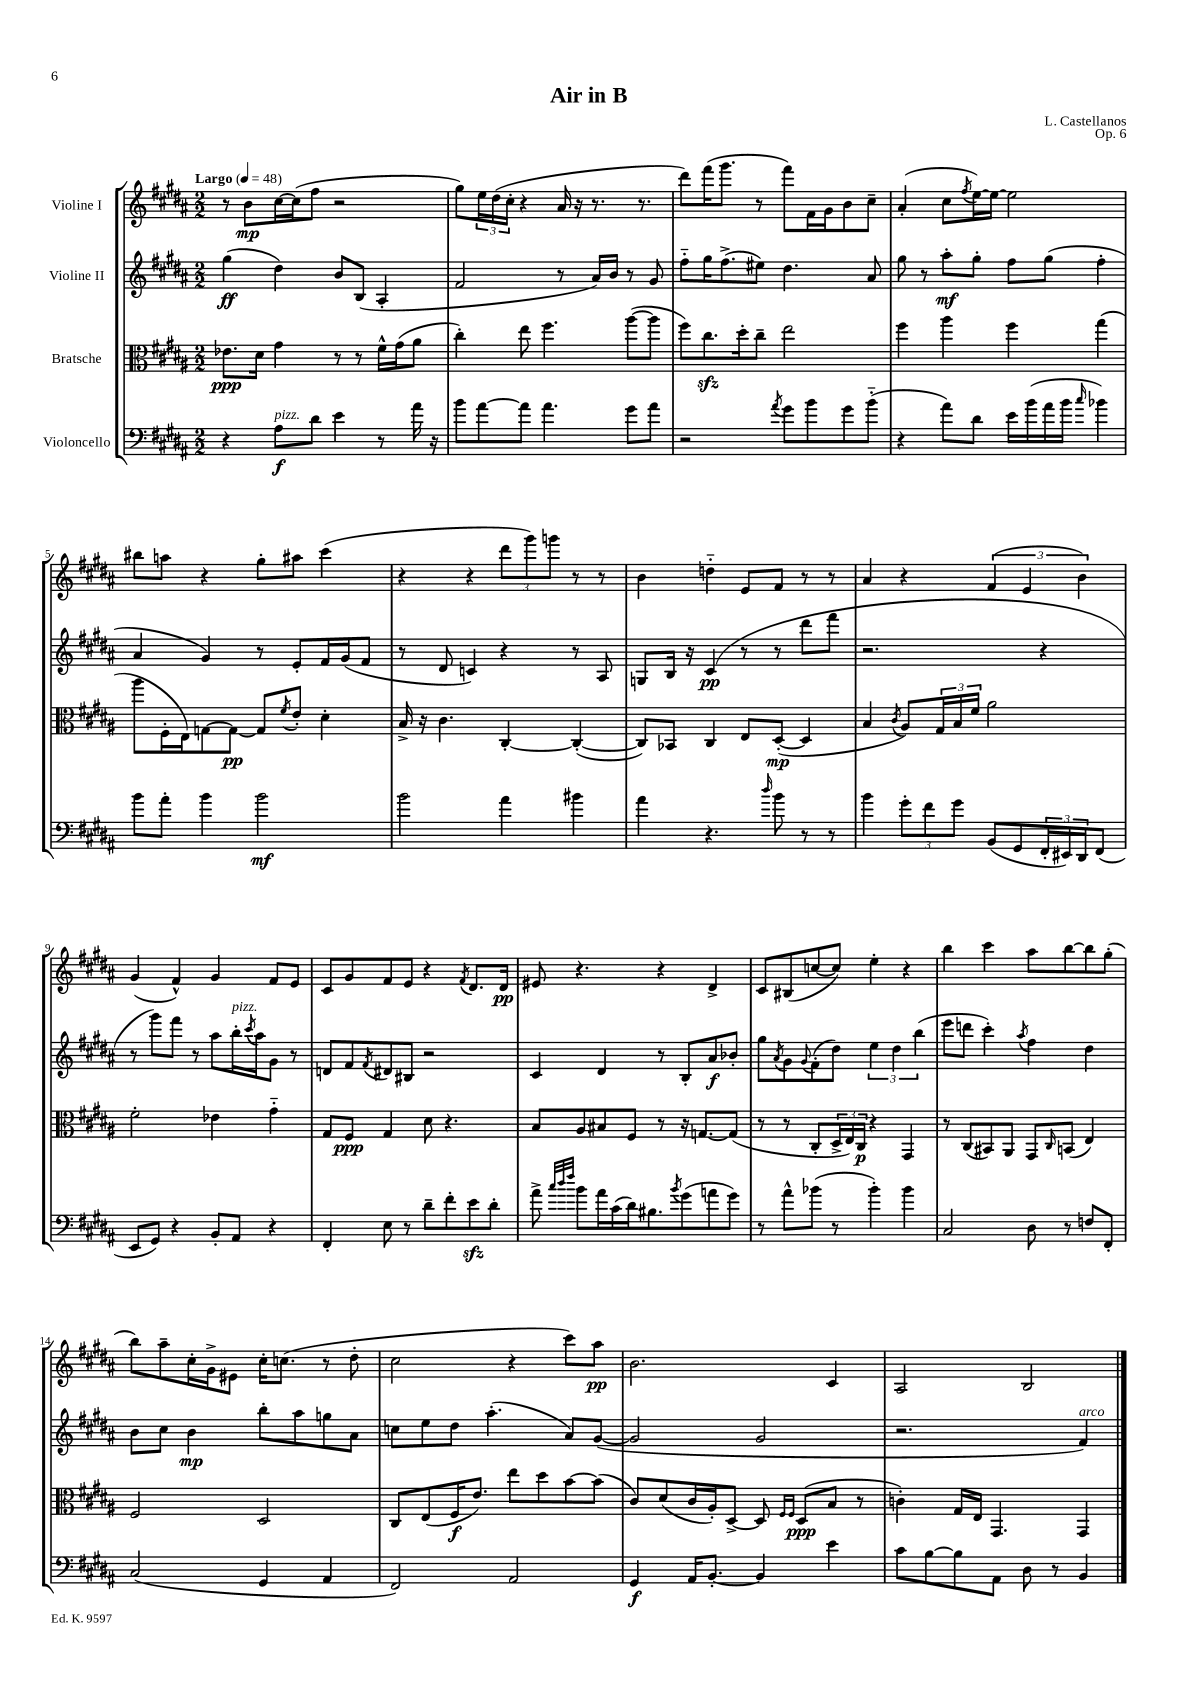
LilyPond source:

\header { title = "Air in B" composer = "L. Castellanos" opus = "Op. 6" }
<<
\new StaffGroup <<
\new Staff = "s0" \with { instrumentName = "Violine I" } {
    \clef treble \key b \major \numericTimeSignature \time 2/2 \tempo "Largo" 4 = 48
    r8 b'8\mp cis''16~ cis''16( fis''8 r2 |
    gis''8) \tuplet 3/2 { e''16 dis''16( cis''16-. } r4 ais'16 r16 r8. r8. |
    dis'''8) fis'''16( gis'''8. r8 fis'''8) fis'16 gis'16 b'8 cis''8-- |
    ais'4-.( cis''8 \acciaccatura { fis''8 } e''16~) e''16~ e''2 |
    bis''8 a''8 r4 gis''8-. ais''8 cis'''4( |
    r4 r4 \tuplet 3/2 { dis'''8 gis'''8) g'''8 } r8 r8 |
    b'4 d''4-_ e'8 fis'8 r8 r8 |
    ais'4 r4 \tuplet 3/2 { fis'4( e'4 b'4) } |
    gis'4( fis'4-^) gis'4 fis'8 e'8 |
    cis'8 gis'8 fis'8 e'8 r4 \acciaccatura { fis'8 } dis'8. dis'16\pp |
    eis'8 r4. r4 dis'4-> |
    cis'8 bis8( c''8~ c''8) e''4-. r4 |
    b''4 cis'''4 ais''8 b''8~ b''8 gis''8-.( |
    b''8) ais''8-- cis''16-. gis'16-> eis'8 cis''16-. c''8.( r8 dis''8-. |
    cis''2 r4 cis'''8) ais''8\pp |
    b'2. cis'4 |
    ais2 b2 \bar "|." |
}
\new Staff = "s1" \with { instrumentName = "Violine II" } {
    \clef treble \key b \major \numericTimeSignature \time 2/2
    gis''4\ff( dis''4) b'8 b8( ais4-. |
    fis'2 r8 ais'16) b'16 r8 gis'8 |
    fis''8-_ gis''16 fis''8.->( eis''8) dis''4. ais'8 |
    gis''8 r8 ais''8-.\mf gis''8-. fis''8 gis''8( fis''4-. |
    ais'4 gis'4) r8 e'8-. fis'16 gis'16( fis'8 |
    r8 dis'8 c'4) r4 r8 ais8 |
    g8 b16 r16 cis'4\pp( r8 r8 dis'''8 fis'''8 |
    r2. r4 |
    r8 gis'''8) fis'''8 r8 ais''8 b''16-.^\markup { \italic "pizz." } \acciaccatura { cis'''8 } ais''16 gis'8 r8 |
    d'8 fis'8 \acciaccatura { fis'8 } dis'8 bis8 r2 |
    cis'4 dis'4 r8 b8-. ais'8\f bes'8-. |
    gis''8 \acciaccatura { ais'8 } gis'8 \appoggiatura { gis'8 } fis'8-.( dis''8) \tuplet 3/2 { e''4 dis''4 b''4( } |
    e'''8 d'''8 cis'''4-.) \acciaccatura { ais''8 } fis''4 dis''4 |
    b'8 cis''8 b'4\mp b''8-. ais''8 g''8 ais'8 |
    c''8 e''8 dis''8 ais''4.-.( ais'8) gis'8~( |
    gis'2 gis'2 |
    r2. fis'4^\markup { \italic "arco" }) \bar "|." |
}
\new Staff = "s2" \with { instrumentName = "Bratsche" } {
    \clef alto \key b \major \numericTimeSignature \time 2/2
    ees'8.\ppp dis'16 gis'4 r8 r8 fis'16-^ gis'16( ais'8 |
    cis''4-.) e''8 fis''4. ais''8~( ais''8 |
    fis''8) cis''8.\sfz dis''16-. cis''8-- e''2 |
    fis''4 ais''4 fis''4 gis''4( |
    ais''8 fis16-. e16) g8~ g8~\pp g8 \acciaccatura { fis'8 } e'8-. dis'4-. |
    b16-> r16 cis'4. cis4~-. cis4~-.( |
    cis8) bes,8 cis4 e8 dis8~-.\mp( dis4 |
    b4 \acciaccatura { cis'8 } ais8) \tuplet 3/2 { gis16 b16 fis'16 } ais'2 |
    fis'2-. ees'4 gis'4-_ |
    gis8 fis8\ppp gis4 dis'8 r4. |
    b8 ais8 bis8 fis8 r8 r16 g8.~ g8( |
    r8 r8 cis8-. \tuplet 3/2 { dis16-> e16) cis16\p } r4 gis,4 |
    r8 cis8( bis,8) ais,8 gis,8 \grace { cis16 } b,8( e4) |
    fis2 dis2 |
    cis8 e8( fis16\f e'8.) e''8 dis''8 b'8~ b'8( |
    cis'8) dis'8( cis'16 ais16-.) dis8~-> dis8 \grace { fis16 fis16 } dis8\ppp( b8 r8 |
    c'4-.) gis16 e16 gis,4. gis,4 \bar "|." |
}
\new Staff = "s3" \with { instrumentName = "Violoncello" } {
    \clef bass \key b \major \numericTimeSignature \time 2/2
    r4 ais8\f^\markup { \italic "pizz." } dis'8 e'4 r8 ais'16 r16 |
    b'8 ais'8~ ais'8 ais'4. gis'8 ais'8 |
    r2 \acciaccatura { ais'8 } gis'8 b'8 gis'8 b'8-_( |
    r4 ais'8) dis'8 e'16 b'16( ais'16 b'16 \grace { cis''16 } bes'4) |
    b'8 ais'8-. b'4 b'2\mf |
    b'2 ais'4 bis'4 |
    ais'4 r4. \grace { dis''16 } b'8 r8 r8 |
    b'4 \tuplet 3/2 { gis'8-. fis'8 gis'8 } b,8( gis,8 \tuplet 3/2 { fis,16-. eis,16) dis,16 } fis,8( |
    e,8 gis,8) r4 b,8-. ais,8 r4 |
    fis,4-. e8 r8 dis'8-- fis'8-. e'8\sfz dis'8-. |
    ais'8-> \grace { cis''32 dis''32 fis''32 } b'8 ais'16 cis'16( dis'16) bis8. \acciaccatura { b'8 } gis'8( a'8 gis'8) |
    r8 ais'8-^ bes'8( r8 bes'4-.) bes'4 |
    cis2 dis8 r8 f8 fis,8-. |
    cis2( gis,4 ais,4 |
    fis,2) ais,2 |
    gis,4\f ais,16 b,8.~-. b,4 e'4 |
    cis'8 b8~ b8 ais,8 dis8 r8 b,4 \bar "|." |
}
>>
>>
